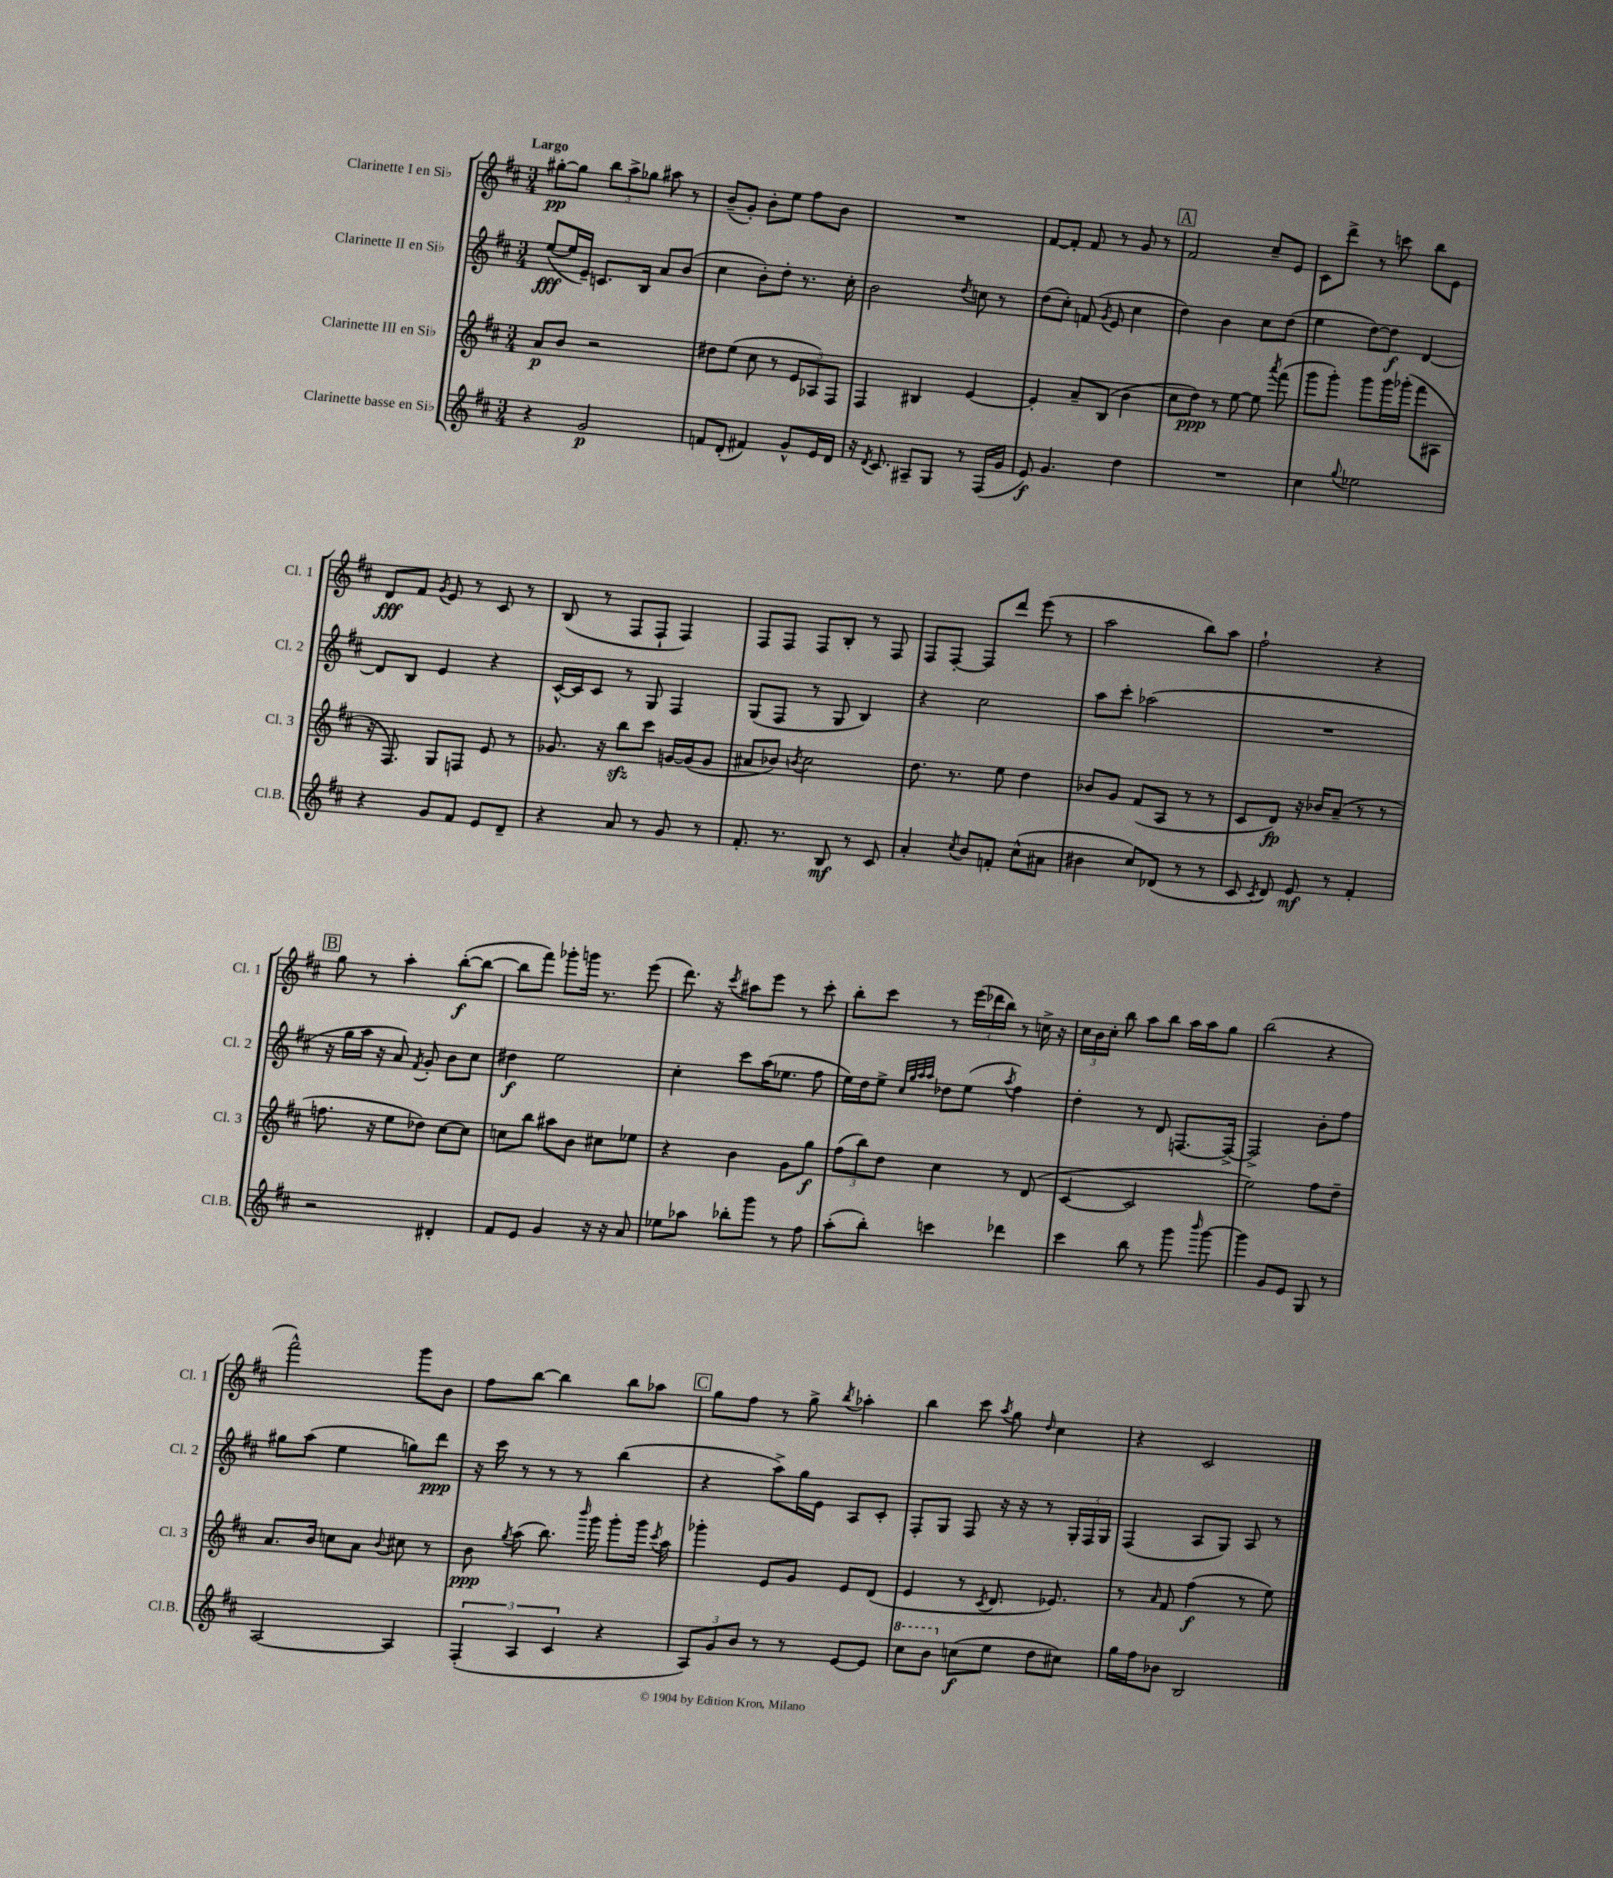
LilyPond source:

<<
\new StaffGroup <<
\new Staff = "s0" \with { instrumentName = "Clarinette I en Sib" shortInstrumentName = "Cl. 1" } {
    \clef treble \key d \major \numericTimeSignature \time 3/4 \tempo "Largo"
    \autoBeamOff gis''8[~-.\pp gis''8] \tuplet 3/2 { b''8[ a''8-> ges''8] } ais''8 r8 |
    b'8[--( g'8]-.) b'8[-. e''8] fis''8[ b'8] |
    R2. |
    fis'8[~ fis'8]-. fis'8 r8 g'8 r8 |
    \mark \markup { \box "A" } fis'2 cis''8[-- e'8] |
    cis'8[ d'''8]-> r8 c'''8 b''8[ e'8] |
    d'8[\fff fis'8] \acciaccatura { g'8 } e'8 r8 cis'8 r8 |
    b8( r8 fis8[ fis8]-! fis4) |
    fis8[ fis8] fis8[ b8]-. r8 fis8 |
    fis8[ fis8]~-. fis8[ d'''8] e'''8( r8 |
    a''2 b''8[) a''8] |
    fis''2-! r4 |
    \mark \markup { \box "B" } g''8 r8 a''4-. b''8[~-.\f( b''8]~ |
    b''8[ fis'''8]) ges'''8[-. g'''16] r8. e'''8( |
    d'''8.) r16 \acciaccatura { cis'''8 } ais''8[ e'''8] r8 cis'''8-. |
    b''8[-. cis'''8] r8 \tuplet 3/2 { e'''16[( des'''16 b''16]) } r8 c''16-> r16 |
    \tuplet 3/2 { cis''16[ b'16 cis''16]-. } b''8 a''8[ b''8] a''16[ a''16 g''8] |
    b''2( r4 |
    fis'''2-^) g'''8[ b'8] |
    fis''8[ b''8]~ b''4 b''8[ aes''8] |
    \mark \markup { \box "C" } g''8[ fis''8] r8 g''8-> \acciaccatura { b''8 } aes''4-. |
    b''4 cis'''8 \acciaccatura { a''8 } g''8 \grace { d''16 } cis''4 |
    r4 cis'2 \bar "|." |
}
\new Staff = "s1" \with { instrumentName = "Clarinette II en Sib" shortInstrumentName = "Cl. 2" } {
    \clef treble \key d \major \numericTimeSignature \time 3/4
    \autoBeamOff e''8[~\fff( e''16 e'16]--) c'8.[ b16] a'8[ b'8]( |
    cis''4 b'8[-.) d''8]-. r8. cis''16-. |
    b'2 \acciaccatura { d''8 } c''8 r8 |
    d''8[( cis''8]-.) f'8( \acciaccatura { g'8 } e'8 cis''4 |
    \mark \markup { \box "A" } d''4) b'4 cis''8[ d''8]( |
    e''4 d''8[~) d''8]\f d'4~ |
    d'8[ b8] e'4 r4 |
    cis'16[~-^ cis'16 cis'8] r8 g8 fis4 |
    g8[( fis8] r8 g8 b4) |
    r4 cis''2 |
    a''8[ cis'''8]-. aes''2( |
    R2. |
    \mark \markup { \box "B" } r16 g''16[ a''16] r16 a'8) \acciaccatura { fis'8 } g'8-. b'8[ cis''8] |
    dis''4\f e''2 |
    cis''4-. cis'''8[ a''16( ees''8.] fis''8 |
    e''16[) d''16 e''8]-> \grace { cis''32[ g''32 a''32 a''32] } des''8[ e''8]( \acciaccatura { a''8 } fis''4) |
    d''4-. r8 d'8 f8.[~ f16]~-> |
    f2-> b'8[-. fis''8] |
    gis''8[ a''8]( e''4 g''8[) d'''8]\ppp |
    r16 cis'''16 r8 r8 r8 b''4( |
    \mark \markup { \box "C" } r4 a''8[->) g''16 e'16] a8[ cis'8]-. |
    fis8[-. g8] fis8 r16 r16 r8 \tuplet 3/2 { g16[-. fis16 g16] } |
    fis4( a8[ g8]) a8 r8 \bar "|." |
}
\new Staff = "s2" \with { instrumentName = "Clarinette III en Sib" shortInstrumentName = "Cl. 3" } {
    \clef treble \key d \major \numericTimeSignature \time 3/4
    \autoBeamOff a'8[\p b'8] r2 |
    dis''8[ e''8]( cis''8 r8 \tuplet 3/2 { e'8[ aes8) fis8] } |
    fis4 bis4 e'4~ |
    e'4-. a'8[-- b8]( b'4 |
    \mark \markup { \box "A" } cis''8[ d''8]\ppp) r8 e''8~ e''8 \acciaccatura { a'''8 } fis'''8( |
    g'''8[ g'''8]-.) g'''8[ g'''16 ges'''16]-.( fis'''8[ ais8] |
    r16 fis8.) g8[ f8] e'8 r8 |
    ges'8. r16 b''8[\sfz cis'''8] g'16[~ g'16( g'8] |
    ais'8[ bes'8]) \acciaccatura { b'8 } cis''2 |
    d''8. r8. e''8 d''4 |
    bes'8[ g'8] fis'8[( a8] r8 r8 |
    cis'8[ d'8]\fp) r16 bes'16[ a'8]--( r8 r8 |
    \mark \markup { \box "B" } f''8. r16 e''8[ des''8]) cis''8[~ cis''8] |
    c''8[ b''8] ais''8[ b'8] cis''8[ ees''8] |
    r4 b'4 g'8[ g''8]\f |
    \tuplet 3/2 { fis''8[( b''8) d''8] } cis''4 r8 d'8( |
    cis'4~ cis'2 |
    e''2) fis''8[ d''8]-- |
    a'8.[ b'16] c''8[ a'8] \appoggiatura { b'8 } cis''8 r8 |
    b'8\ppp \acciaccatura { g''8 } a''8( b''8.) \grace { b'''16 } g'''16 g'''8[-. g'''16] \acciaccatura { cis'''8 } a''16 |
    \mark \markup { \box "C" } ges'''4-. e'8[ g'8] e'8[ d'8]( |
    e'4 r8 \acciaccatura { cis'8 } d'8. ees'8.) |
    r8 \grace { a'16 } fis'8 fis''4\f( r8 e''8) \bar "|." |
}
\new Staff = "s3" \with { instrumentName = "Clarinette basse en Sib" shortInstrumentName = "Cl.B." } {
    \clef treble \key d \major \numericTimeSignature \time 3/4
    \autoBeamOff r4 g'2\p |
    f'8[ d'8]-.( fis'4) g'8[-^ e'16 d'16] |
    r16 \acciaccatura { d'8 } cis'8. ais8[-- g8] r8 fis16[( g'16] |
    e'8\f) g'4. d''4 |
    \mark \markup { \box "A" } R2. |
    cis''4 \appoggiatura { g''8 } ees''2 |
    r4 g'8[ fis'8] e'8[ d'8]-- |
    r4 a'8 r8 g'8 r8 |
    fis'8.-. r8. b8\mf r8 cis'8 |
    a'4-. \acciaccatura { cis''8 } b'8[ f'8]-. cis''8[-^( ais'8] |
    bis'4 cis''8[) des'8]( r8 r8 |
    cis'8 \acciaccatura { cis'8 } d'8) e'8\mf r8 fis'4-. |
    \mark \markup { \box "B" } r2 dis'4-. |
    fis'8[ e'8] g'4 r16 r16 a'8 |
    ees''8[ aes''8] bes''8[-. g'''8] r8 fis''8 |
    a''8[-.( b''8]-.) c'''4 des'''4 |
    cis'''4 b''8 r8 g'''8 \grace { b'''16 } g'''8~ |
    g'''4 g'8[ e'8] g8 r8 |
    a2~ a4 |
    \tuplet 3/2 { fis4-.( a4 cis'4 } r4 |
    \mark \markup { \box "C" } \tuplet 3/2 { a8[) g'8 b'8] } r8 r8 e'8[~ e'8] |
    \ottava #1 cis'''8[ b''8] \ottava #0 c''8[\f( e''8] d''8[ cis''8]) |
    g''16[ fis''16 bes'8] b2 \bar "|." |
}
>>
>>
\layout { \context { \Score \remove "Bar_number_engraver" } }
